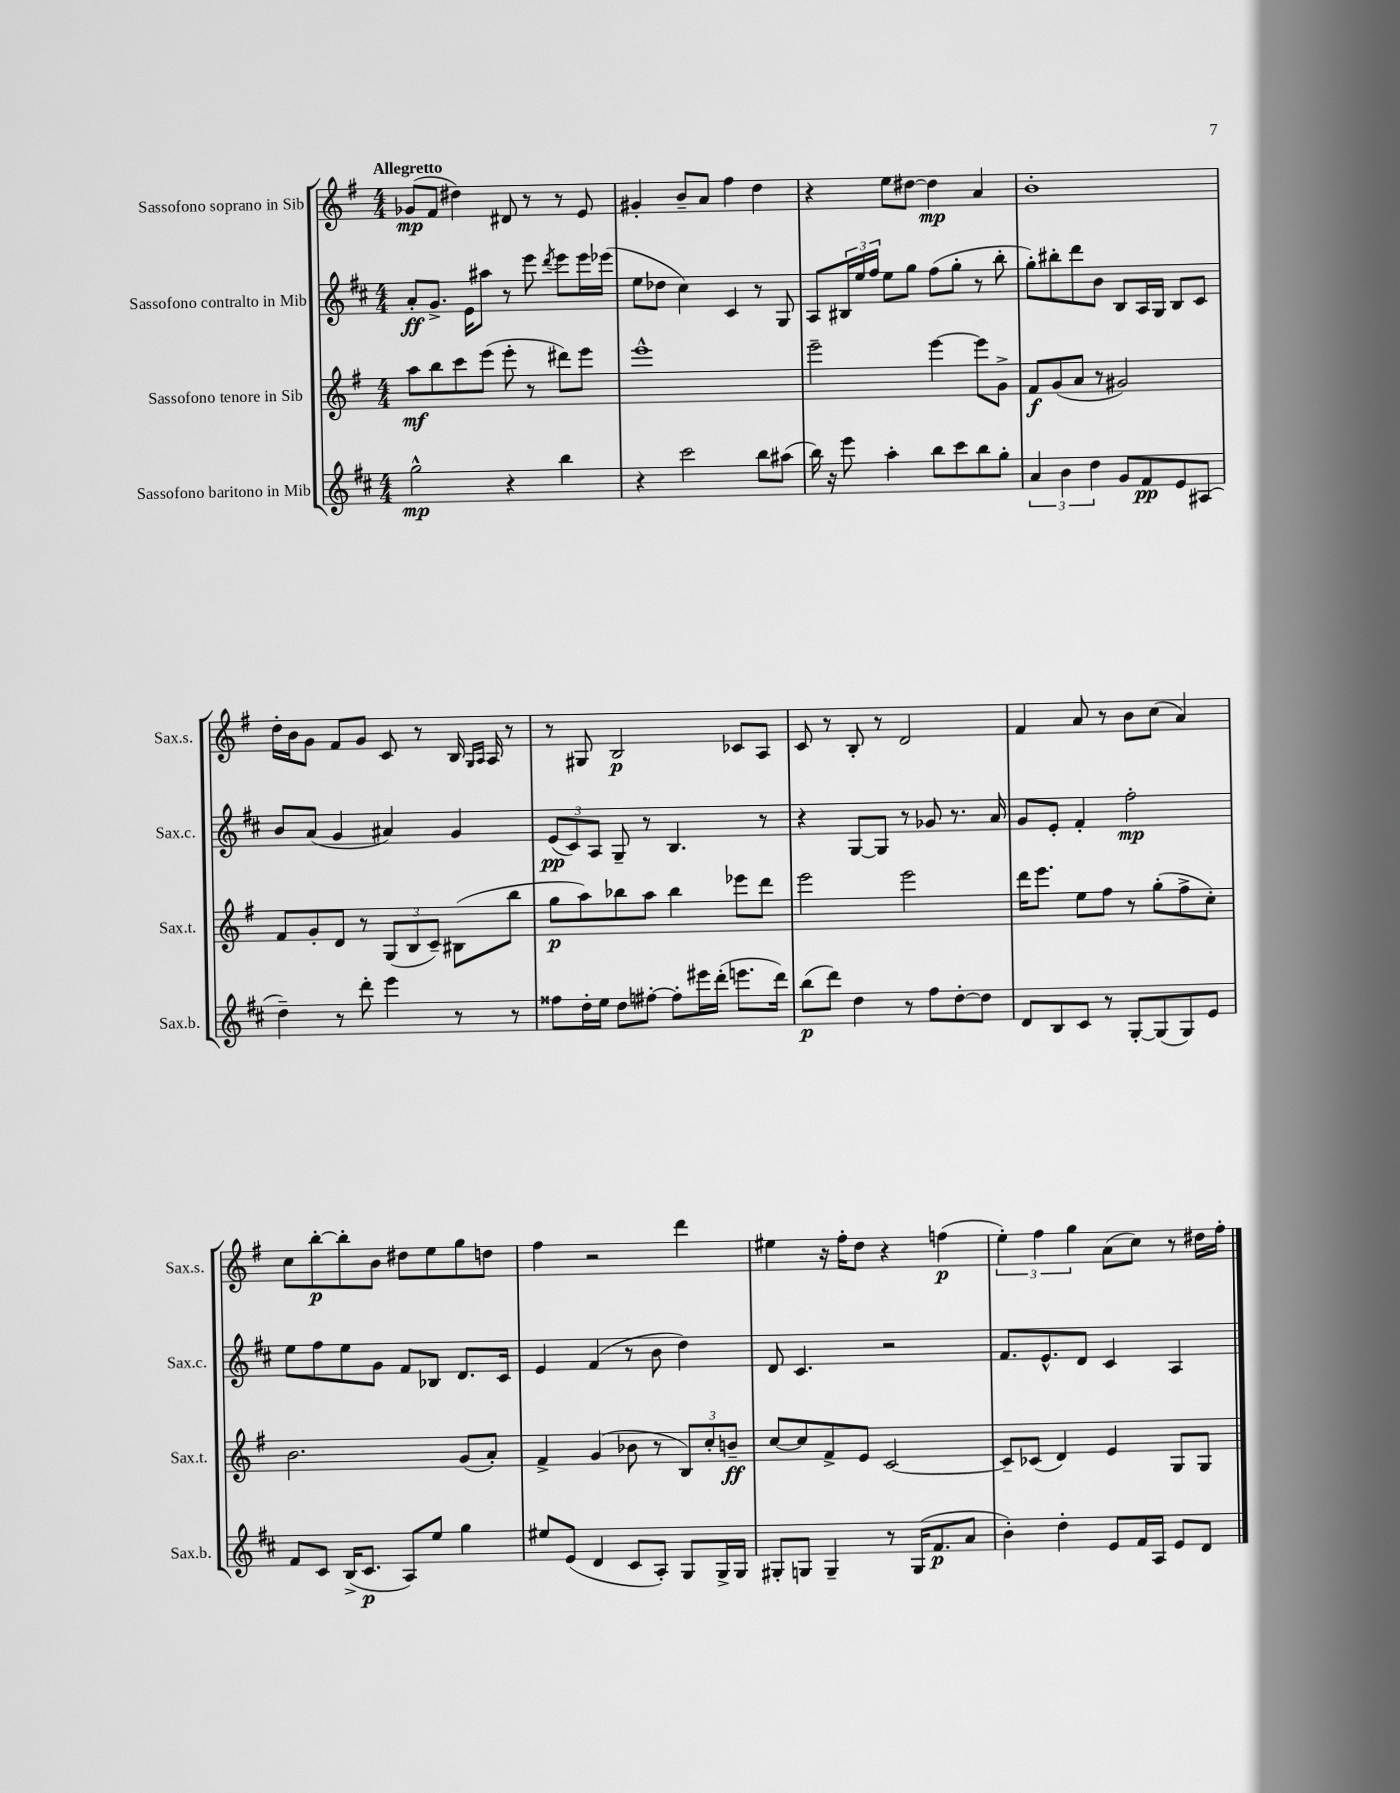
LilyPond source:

<<
\new StaffGroup <<
\new Staff = "s0" \with { instrumentName = "Sassofono soprano in Sib" shortInstrumentName = "Sax.s." } {
    \clef treble \key g \major \numericTimeSignature \time 4/4 \tempo "Allegretto"
    ges'8\mp( fis'8 dis''4) dis'8 r8 r8 e'8 |
    gis'4-. b'8-- a'8 fis''4 d''4 |
    r4 e''8 dis''8~ dis''4\mp a'4 |
    b'1-. |
    d''16-. b'16 g'8 fis'8 g'8 c'8 r8 b16 \grace { g16 a16 } a16 r8 |
    r8 gis8 b2\p ces'8 a8 |
    c'8 r8 b8-. r8 d'2 |
    fis'4 a'8 r8 b'8 c''8( a'4) |
    c''8 b''8~-.\p b''8-. b'8 dis''8 e''8 g''8 d''8 |
    fis''4 r2 d'''4 |
    eis''4 r16 fis''16-. d''8 r4 f''4\p( |
    \tuplet 3/2 { e''4-.) fis''4 g''4 } a'8( c''8) r8 dis''16 fis''16-. \bar "|." |
}
\new Staff = "s1" \with { instrumentName = "Sassofono contralto in Mib" shortInstrumentName = "Sax.c." } {
    \clef treble \key d \major \numericTimeSignature \time 4/4
    a'8-.\ff g'8.-> e'16 ais''8 r8 e'''8 \acciaccatura { d'''8 } e'''8 e'''16 ees'''16( |
    e''8 des''8 cis''4) cis'4 r8 g8 |
    a8 \tuplet 3/2 { bis16 e''16 fis''16 } e''8 g''8 fis''8( g''8-. r8 b''8-. |
    g''8-.) bis''8-. d'''8 b'8 b8 a16 g16 b8 cis'8 |
    b'8 a'8( g'4 ais'4) g'4 |
    \tuplet 3/2 { e'8\pp( cis'8) a8 } g8-- r8 b4. r8 |
    r4 g8~ g8 r8 ges'8 r8. a'16 |
    g'8 e'8-. fis'4-. fis''2-.\mp |
    e''8 fis''8 e''8 g'8 fis'8 bes8 d'8. cis'16 |
    e'4 fis'4( r8 b'8 d''4) |
    d'8 cis'4. r2 |
    fis'8. e'8.-^ d'8 cis'4 a4 \bar "|." |
}
\new Staff = "s2" \with { instrumentName = "Sassofono tenore in Sib" shortInstrumentName = "Sax.t." } {
    \clef treble \key g \major \numericTimeSignature \time 4/4
    a''8\mf b''8 c'''8 e'''8( e'''8-. r8 dis'''8) e'''8 |
    e'''1-^ |
    e'''2-- e'''4~ e'''8 g'8-> |
    fis'8\f g'8( a'8 r8 gis'2) |
    fis'8 g'8-. d'8 r8 \tuplet 3/2 { g8( b8 c'8--) } bis8( b''8 |
    g''8\p a''8) bes''8 a''8 bes''4 ees'''8 d'''8 |
    e'''2 e'''2 |
    d'''16 e'''8. e''8 fis''8 r8 g''8-.( fis''8-> c''8-.) |
    b'2. g'8( a'8-.) |
    fis'4-> g'4( bes'8 r8 \tuplet 3/2 { b8) c''8-. b'8--\ff } |
    c''8~ c''8 fis'8-> e'8 c'2~ |
    c'8-- ces'8( d'4) e'4 g8 g8 \bar "|." |
}
\new Staff = "s3" \with { instrumentName = "Sassofono baritono in Mib" shortInstrumentName = "Sax.b." } {
    \clef treble \key d \major \numericTimeSignature \time 4/4
    g''2-^\mp r4 b''4 |
    r4 cis'''2 b''8 ais''8( |
    b''16) r16 e'''8 a''4-. b''8 cis'''8 b''8 g''8-. |
    \tuplet 3/2 { a'4 b'4 d''4 } g'8 fis'8\pp e'8 ais8( |
    d''4--) r8 d'''8-. e'''4 r8 r8 |
    fisis''8 d''16-. e''16 d''8 fis''8~-. fis''8-. eis'''16 d'''16-.( e'''8. d'''16) |
    b''8\p( d'''8) d''4 r8 fis''8 d''8~-. d''8 |
    d'8 b8 cis'8 r8 g8~-. g8( g8) e'8 |
    fis'8 cis'8 b16->( cis'8.\p a8) e''8 g''4 |
    eis''8 e'8( d'4 cis'8 a8-.) g8 g16-> g16 |
    gis8-. g8 g4-- r8 g16( fis'8.\p a'8 |
    b'4-.) d''4-. e'8 fis'16 a16 e'8 d'8 \bar "|." |
}
>>
>>
\layout { \context { \Score \remove "Bar_number_engraver" } }
